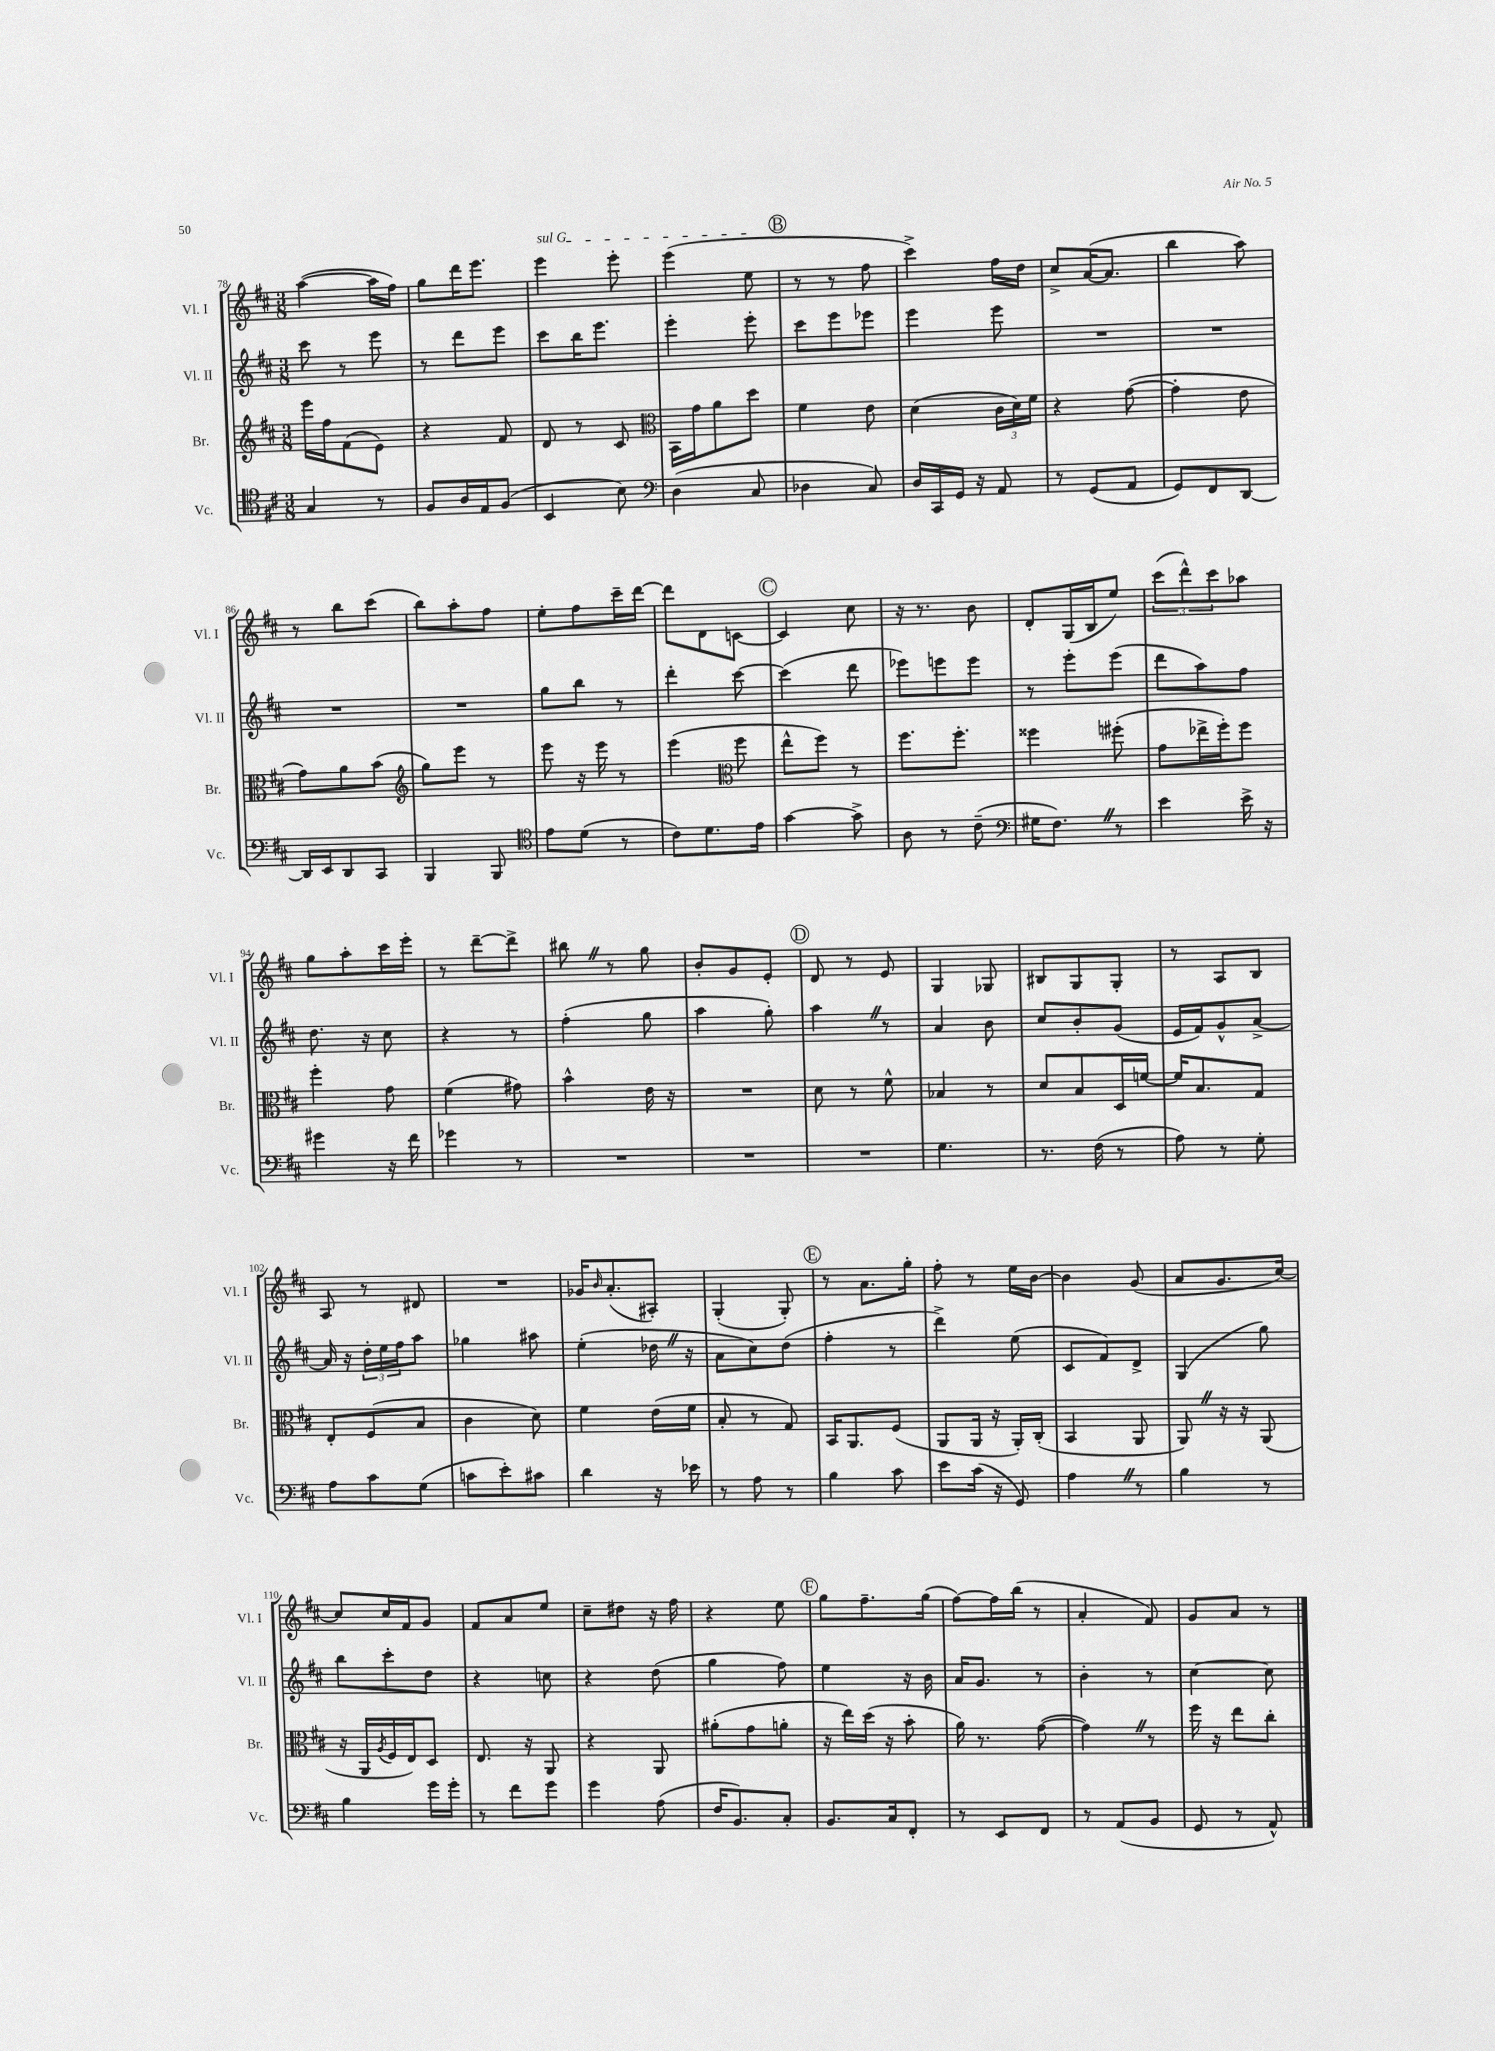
<<
\new StaffGroup <<
\new Staff = "s0" \with { instrumentName = "Vl. I" shortInstrumentName = "Vl. I" } {
    \clef treble \key d \major \numericTimeSignature \time 3/8
    a''4~( a''16 fis''16) |
    g''8 d'''16 e'''8. |
    \once \override TextSpanner.bound-details.left.text = \markup { \italic "sul G" } e'''4\startTextSpan e'''8-. |
    e'''4( e''8\stopTextSpan |
    \mark \markup { \circle "B" } r8 r8 fis''8 |
    cis'''4->) fis''16 d''16 |
    cis''8-> a'16~( a'8. |
    b''4 a''8) |
    r8 b''8 cis'''8( |
    b''8) a''8-. fis''8 |
    e''8-. fis''8 cis'''16-- d'''16~ |
    d'''8 d'8 c'8~ |
    \mark \markup { \circle "C" } c'4 cis''8 |
    r16 r8. b'8 |
    d'8-. g16( b16 e''8) |
    \tuplet 3/2 { cis'''8( d'''8-^) cis'''8 } aes''8 |
    g''8 a''8-. cis'''16 e'''16-. |
    r8 d'''8~-- d'''8-> |
    bis''8 \once \override BreathingSign.text = \markup { \musicglyph "scripts.caesura.straight" } \breathe r8 g''8 |
    b'8-. g'8 e'8-. |
    \mark \markup { \circle "D" } d'8 r8 e'8 |
    g4 ges8 |
    bis8 g8 g8-. |
    r8 a8 b8 |
    a8 r8 dis'8 |
    R4. |
    ges'16 \grace { b'16 } a'8.-.( ais8-.) |
    g4-.( g8-.) |
    \mark \markup { \circle "E" } r8 a'8. g''16-. |
    fis''8-. r8 e''16 b'16~ |
    b'4 g'8( |
    a'8 g'8. cis''16~) |
    cis''8 cis''16 fis'16 g'8 |
    fis'8 a'8 e''8 |
    cis''8-- dis''8 r16 fis''16 |
    r4 e''8 |
    \mark \markup { \circle "F" } g''8 fis''8.-- g''16( |
    fis''8~) fis''16 b''16( r8 |
    a'4-. fis'8) |
    g'8 a'8 r8 \bar "|." |
}
\new Staff = "s1" \with { instrumentName = "Vl. II" shortInstrumentName = "Vl. II" } {
    \clef treble \key d \major \numericTimeSignature \time 3/8
    cis'''8 r8 e'''8 |
    r8 d'''8 e'''8 |
    cis'''8 b''16 e'''8. |
    e'''4-. e'''8-. |
    \mark \markup { \circle "B" } cis'''8 e'''8 ees'''8 |
    e'''4 e'''8 |
    R4. |
    R4. |
    R4. |
    R4. |
    g''8 b''8 r8 |
    d'''4-. cis'''8~ |
    \mark \markup { \circle "C" } cis'''4( d'''8 |
    ees'''8) e'''8 e'''8 |
    r8 e'''8-. e'''8( |
    d'''8 a''8) fis''8 |
    d''8. r16 cis''8 |
    r4 r8 |
    fis''4-.( g''8 |
    a''4 g''8-.) |
    \mark \markup { \circle "D" } a''4 \once \override BreathingSign.text = \markup { \musicglyph "scripts.caesura.straight" } \breathe r8 |
    a'4 b'8 |
    cis''8 b'8-. g'8( |
    e'16 fis'16) g'8-^ a'8~-> |
    a'16 r16 \tuplet 3/2 { d''16-. e''16 fis''16 } a''8 |
    ges''4 ais''8 |
    e''4-.( des''16 \once \override BreathingSign.text = \markup { \musicglyph "scripts.caesura.straight" } \breathe r16 |
    a'8 cis''8) d''8( |
    \mark \markup { \circle "E" } fis''4-. r8 |
    d'''4->) e''8( |
    cis'8 fis'8) d'8-> |
    g4( g''8) |
    b''8 cis'''8-. d''8 |
    r4 c''8 |
    r4 d''8( |
    g''4 fis''8) |
    \mark \markup { \circle "F" } e''4 r16 b'16 |
    a'16 g'8. r8 |
    b'4-. r8 |
    cis''4~ cis''8 \bar "|." |
}
\new Staff = "s2" \with { instrumentName = "Br." shortInstrumentName = "Br." } {
    \clef treble \key d \major \numericTimeSignature \time 3/8
    e'''16 fis''16 fis'8( e'8) |
    r4 fis'8 |
    d'8 r8 cis'8 |
    \clef alto b,16 g'16 a'8 d''8 |
    \mark \markup { \circle "B" } fis'4 e'8 |
    d'4( \tuplet 3/2 { cis'16 d'16) fis'16 } |
    r4 g'8~( |
    g'4-. e'8 |
    g'8) a'8 b'8( |
    \clef treble g''8) e'''8 r8 |
    e'''8 r16 e'''16 r8 |
    e'''4( \clef alto fis''8 |
    \mark \markup { \circle "C" } e''8-^ fis''8) r8 |
    fis''8. fis''8.-. |
    fisis''4 fis''8-.( |
    g'8 ees''16-> fis''16-.) fis''8 |
    fis''4-. g'8 |
    fis'4( gis'8) |
    b'4-^ e'16 r16 |
    R4. |
    \mark \markup { \circle "D" } d'8 r8 fis'8-^ |
    bes4 r8 |
    d'8 b8 d16 f'16~ |
    f'16 b8. g8 |
    e8-. fis8( b8 |
    cis'4 d'8) |
    fis'4 e'16( fis'16 |
    b8-. r8 g8) |
    \mark \markup { \circle "E" } b,16 a,8. fis8( |
    a,8 a,16 r16 a,16-.) cis16-.( |
    b,4 a,8 |
    a,8) \once \override BreathingSign.text = \markup { \musicglyph "scripts.caesura.straight" } \breathe r16 r16 a,8( |
    r16 a,16 \acciaccatura { a8 } fis16 e16) d8 |
    e8. r16 a,8 |
    r4 a,8 |
    ais'8-.( g'8 a'8-. |
    \mark \markup { \circle "F" } r16 e''16) d''16( r16 b'8-. |
    a'16) r8. g'8~( |
    g'4) \once \override BreathingSign.text = \markup { \musicglyph "scripts.caesura.straight" } \breathe r8 |
    fis''16 r16 e''8 cis''8-. \bar "|." |
}
\new Staff = "s3" \with { instrumentName = "Vc." shortInstrumentName = "Vc." } {
    \clef tenor \key d \major \numericTimeSignature \time 3/8
    g4 r8 |
    fis8 a16 e16 fis8( |
    b,4 b8) |
    \clef bass d4( cis8 |
    \mark \markup { \circle "B" } des4 cis8) |
    d16 cis,16 g,16 r16 a,8 |
    r8 g,8( a,8 |
    g,8) fis,8 d,8~ |
    d,16 e,16 d,8 cis,8 |
    b,,4 b,,8 |
    \clef tenor e'8 d'8( r8 |
    cis'8) d'8. e'16 |
    \mark \markup { \circle "C" } g'4~ g'8-> |
    a8 r8 cis'8--( |
    \clef bass gis16 fis8.) \once \override BreathingSign.text = \markup { \musicglyph "scripts.caesura.straight" } \breathe r8 |
    e'4 e'16-> r16 |
    gis'4 r16 fis'16 |
    ges'4 r8 |
    R4. |
    R4. |
    \mark \markup { \circle "D" } R4. |
    g4. |
    r8. fis16( r8 |
    a8) r8 g8-. |
    a8 cis'8 g8( |
    c'8 e'8-.) cis'8 |
    d'4 r16 ees'16 |
    r8 a8 r8 |
    \mark \markup { \circle "E" } b4 cis'8 |
    e'8 cis'16( r16 g,8) |
    a4 \once \override BreathingSign.text = \markup { \musicglyph "scripts.caesura.straight" } \breathe r8 |
    b4 r8 |
    b4 g'16 g'16-. |
    r8 fis'8 g'8 |
    g'4 a8( |
    fis16 b,8.) cis8-. |
    \mark \markup { \circle "F" } b,8. cis16 fis,8-. |
    r8 e,8 fis,8 |
    r8 a,8( b,8 |
    g,8 r8 a,8-^) \bar "|." |
}
>>
>>
\layout { \context { \Score currentBarNumber = #78 } }
